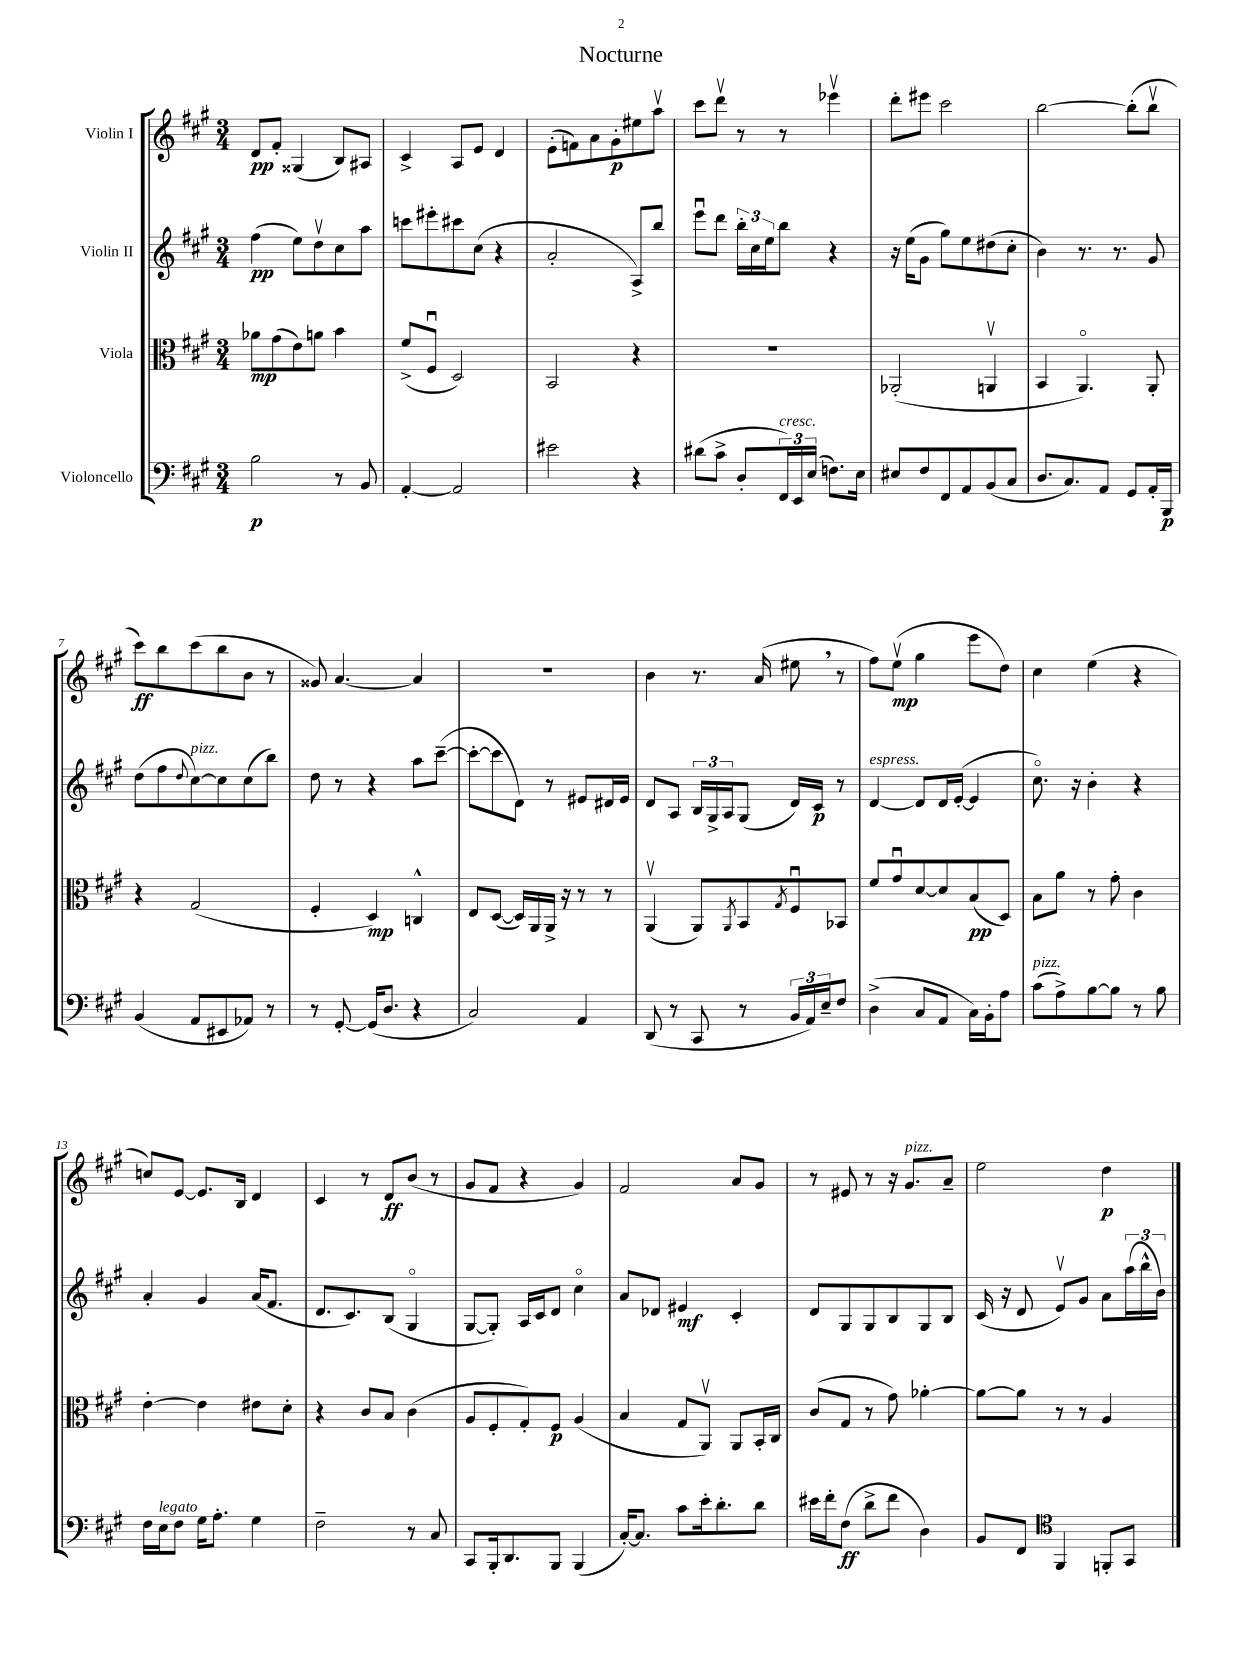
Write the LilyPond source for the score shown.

\header { title = "Nocturne" }
<<
\new StaffGroup <<
\new Staff = "s0" \with { instrumentName = "Violin I" } {
    \clef treble \key a \major \numericTimeSignature \time 3/4
    d'8\pp fis'8-. gisis4( b8) ais8 |
    cis'4-> a8 e'8 d'4 |
    e'8-.( f'8) a'8 gis'8-.\p eis''8 a''8\upbow |
    cis'''8 d'''8\upbow r8 r8 ees'''4\upbow |
    d'''8-. eis'''8 cis'''2 |
    b''2~ b''8-.( b''8\upbow |
    cis'''8\ff) b''8 cis'''8( b''8 b'8 r8 |
    gisis'8) a'4.~ a'4 |
    R2. |
    b'4 r8. a'16( eis''8 \breathe r8 |
    fis''8) e''8\upbow\mp( gis''4 e'''8 d''8) |
    cis''4 e''4( r4 |
    c''8) e'8~ e'8. b16 d'4 |
    cis'4 r8 d'8\ff b'8( r8 |
    gis'8 fis'8 r4 gis'4) |
    fis'2 a'8 gis'8 |
    r8 eis'8 r8 r16 gis'8.^\markup { \italic "pizz." } a'8-- |
    e''2 d''4\p \bar "|." |
}
\new Staff = "s1" \with { instrumentName = "Violin II" } {
    \clef treble \key a \major \numericTimeSignature \time 3/4
    fis''4\pp( e''8) d''8\upbow cis''8 a''8 |
    c'''8 eis'''8-. cis'''8 cis''8( r4 |
    a'2-. a8->) b''8 |
    e'''8\downbow d'''8 \tuplet 3/2 { b''16-. cis''16 e''16 } b''8 r4 |
    r16 e''16( gis'8 gis''8) e''8 dis''8( cis''8-. |
    b'4) r8. r8. gis'8 |
    d''8( fis''8 \appoggiatura { d''8 } cis''8~^\markup { \italic "pizz." }) cis''8 cis''8( b''8) |
    d''8 r8 r4 a''8 cis'''8~--( |
    cis'''8~-. cis'''8 d'8) r8 eis'8 dis'16 eis'16 |
    d'8 a8 \tuplet 3/2 { b16 gis16-> a16 } gis8( d'16) cis'16\p r8 |
    d'4~^\markup { \italic "espress." } d'8 d'16 e'16~-.( e'4 |
    cis''8.\flageolet) r16 b'4-. r4 |
    a'4-. gis'4 a'16( fis'8. |
    d'8. cis'8.) b8( gis4\flageolet |
    gis8~ gis8-.) a16 cis'16 d'8 cis''4\flageolet |
    a'8 des'8 eis'4\mf cis'4-. |
    d'8 gis8 gis8 b8 gis8 b8 |
    cis'16( r16 d'8 e'8\upbow) gis'8 a'8 \tuplet 3/2 { a''16( b''16-^ b'16) } \bar "|." |
}
\new Staff = "s2" \with { instrumentName = "Viola" } {
    \clef alto \key a \major \numericTimeSignature \time 3/4
    aes'8\mp gis'8( e'8) a'8 b'4 |
    fis'8->( fis8\downbow d2) |
    b,2 r4 |
    R2. |
    aes,2-.( a,4\upbow |
    b,4 a,4.\flageolet) a,8-. |
    r4 gis2( |
    fis4-. d4\mp) c4-^ |
    e8 d8~( d16) a,16 a,16-> r16 r8 r8 |
    a,4\upbow( a,8) \acciaccatura { a,8 } b,8 \acciaccatura { gis8 } fis8\downbow bes,8 |
    fis'8 gis'8\downbow d'8~ d'8 b8\pp( d8) |
    b8 a'8 r8 gis'8-. cis'4 |
    e'4~-. e'4 eis'8 d'8-. |
    r4 cis'8 b8 cis'4( |
    a8 fis8-. gis8-.) fis8\p a4( |
    b4 gis8 a,8\upbow) a,8 b,16-. cis16 |
    cis'8( gis8 r8 gis'8) aes'4~-. |
    aes'8~ aes'8 r8 r8 a4 \bar "|." |
}
\new Staff = "s3" \with { instrumentName = "Violoncello" } {
    \clef bass \key a \major \numericTimeSignature \time 3/4
    b2\p r8 b,8 |
    a,4~-. a,2 |
    eis'2 r4 |
    dis'8( cis'8-> d8-. \tuplet 3/2 { fis,16^\markup { \italic "cresc." }) e,16 e16( } f8.) e16 |
    eis8 fis8 fis,8 a,8 b,8( cis8 |
    d8. cis8.) a,8 gis,8 a,16-. b,,16\p |
    b,4( a,8 eis,8 aes,8) r8 |
    r8 gis,8~-. gis,16( d8. r4 |
    cis2) a,4 |
    d,8( r8 cis,8 r8 \tuplet 3/2 { b,16 a,16) e16-- } fis8 |
    d4->( cis8 a,8 cis16) b,16-. a8 |
    cis'8^\markup { \italic "pizz." }( a8->) b8~ b8 r8 b8 |
    fis16 e16^\markup { \italic "legato" } fis8 gis16 a8.-. gis4 |
    fis2-- r8 cis8 |
    cis,8 b,,16-. d,8. b,,8 b,,4( |
    cis16~-.) cis8. cis'8 e'16-. d'8.-. d'8 |
    eis'16 fis'16-. fis8\ff( d'8-> fis'8 d4) |
    b,8 fis,8 \clef tenor fis,4 f,8-. gis,8 \bar "|." |
}
>>
>>
